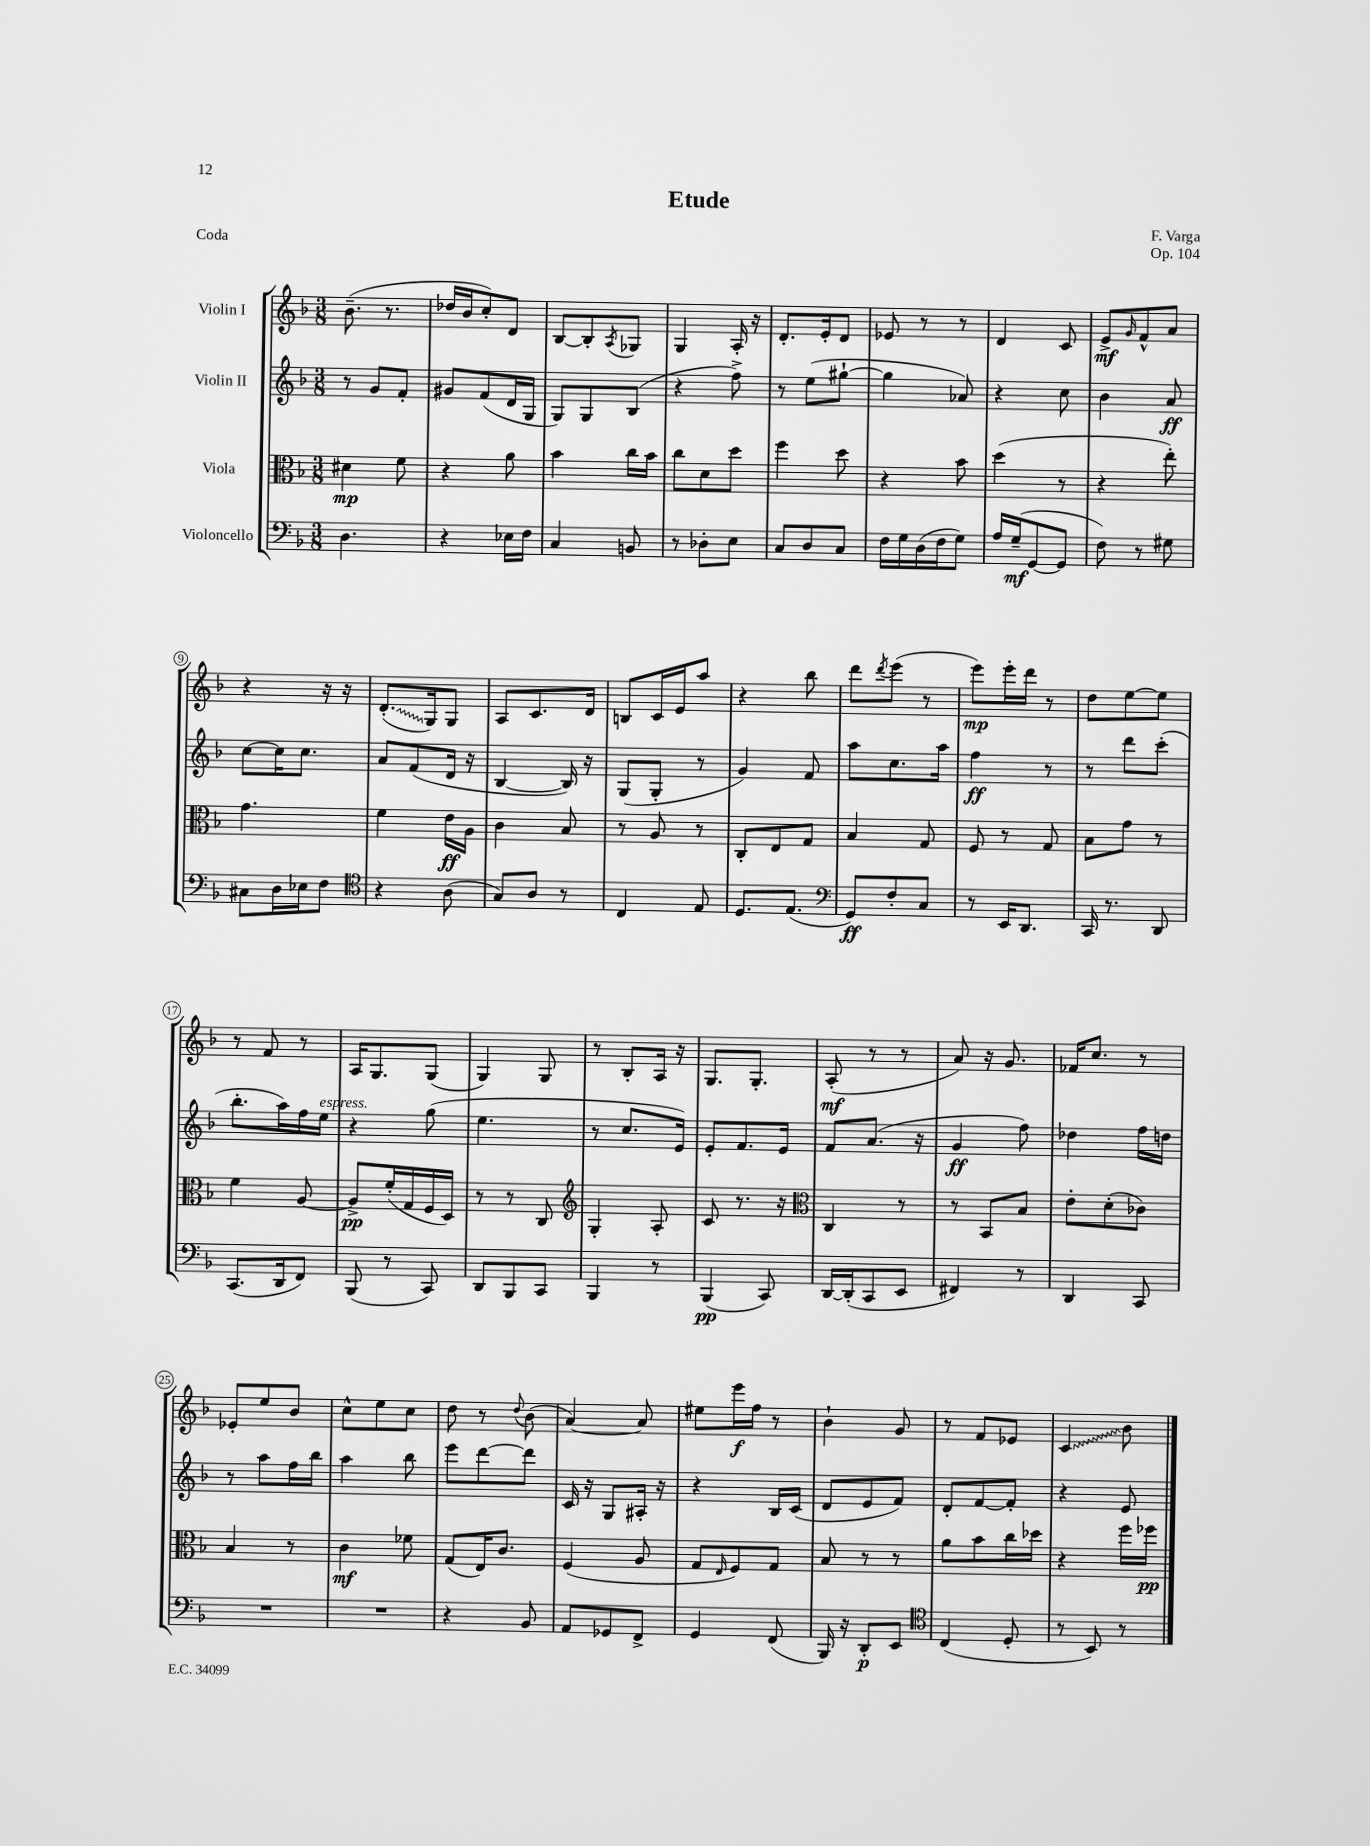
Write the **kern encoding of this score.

**kern	**kern	**kern	**kern
*staff4	*staff3	*staff2	*staff1
*clefF4	*clefC3	*clefG2	*clefG2
*k[b-]	*k[b-]	*k[b-]	*k[b-]
*M3/8	*M3/8	*M3/8	*M3/8
4.D\	4d#\	8r	(8.b-~\
.	.	8g/L	.
.	.	.	8.r
.	8f\	8f'/J	.
=	=	=	=
4r	4r	8g#/L	16dd-/LL
.	.	.	16b-/J
.	.	(8f/	8cc'/)
16E-\LL	8a\	16d/L	8d/J
16F\JJ	.	16G/JJ	.
=	=	=	=
4C/	4b-\	8G/L)	[8B-/L
.	.	8G/	8B-'/]
.	.	.	8qA/
8BB/	16cc\LL	(8B-/J	8G-/J
.	16b-\JJ	.	.
=	=	=	=
8r	8cc\L	4r	4G/
8D-'\L	8d\	.	.
8E\J	8dd\J	8ff^\)	16A'/
.	.	.	16r
=	=	=	=
8C/L	4ff\	8r	8.d'/L
8D/	.	(8ee\L	.
.	.	.	16e'/k
8C/J	8dd\	[8gg#`\J	8d/J
=	=	=	=
16F\LL	4r	4gg#\]	8e-/
16G\	.	.	.
(16D\	.	.	8r
16F\J	.	.	.
8G\J)	8b-\	8a-/)	8r
=	=	=	=
16A/LL	(4dd\	4r	4d/
(16G~/J	.	.	.
[8GG/	.	.	.
8GG/]J	8r	8cc\	8c/
=	=	=	=
8F\)	4r	4b-\	8e^/L
.	.	.	16qqg/
8r	.	.	8f^^/
8G#\	8ee'\)	8a/	8a/J
=	=	=	=
8C#\L	4.g\	[8cc\L	4r
16D\L	.	16cc\]K	.
16E-\J	.	8.cc\J	.
8F\J	.	.	16r
.	.	.	16r
=	=	=	=
*clefC4	*	*	*
4r	4f\	8a/L	(8.d'/L
.	.	(8f/	.
.	.	.	16G/k)
(8A\	16e\LL	16d/Jk	8G/J
.	16A\JJ	16r	.
=	=	=	=
8G/L)	4c\	[4B-/	8A/L
8A/J	.	.	8.c/
8r	8B-/	16B-/])	.
.	.	16r	16d/Jk
=	=	=	=
4C/	8r	(8G/L	8B/L
.	8A/	8G'/J	16c/L
.	.	.	16e/J
8E/	8r	8r	8aa/J
=	=	=	=
8.D/L	8C'/L	4g/)	4r
.	8E/	.	.
(8.E/J	.	.	.
.	8G/J	8f/	8bb-\
=	=	=	=
*clefF4	*	*	*
8GG/L)	4B-/	8aa\L	8ddd\L
.	.	.	8qddd/
8F'/	.	8.cc\	(8eee\J
8C/J	8G/	.	8r
.	.	16aa\Jk	.
=	=	=	=
8r	8F/	4ff\	8eee\L)
16EE/LK	8r	.	16eee'\L
8.DD/J	.	.	16ddd\JJ
.	8G/	8r	8r
=	=	=	=
16CC/	8B-\L	8r	8dd\L
8.r	.	.	.
.	8g\J	8ddd\L	[8ee\
8DD/	8r	(8ccc'\J	8ee\]J
=	=	=	=
(8.CC/L	4f\	8.bb-'\L	8r
.	.	.	8f/
16DD/k	.	16aa\L)	.
8FF/J)	[8A/	16ff\	8r
.	.	16ee\JJ	.
=	=	=	=
(8BBB-/	8A^/]L	4r	16A/LK
.	.	.	8.G/
8r	(16f'/L	.	.
.	16G/	.	.
8CC/)	16F/	(8gg\	(8G/J
.	16D/JJ)	.	.
=	=	=	=
8DD/L	8r	4.ee\	4G/)
8BBB-/	8r	.	.
8CC/J	8C/	.	8G/
=	=	=	=
*	*clefG2	*	*
4BBB-/	4G'/	8r	8r
.	.	8.cc/L	8B-'/L
8r	8A'/	.	16A/Jk
.	.	16e/Jk)	16r
=	=	=	=
(4BBB-/	8c/	8e'/L	8.G/L
.	8.r	8.f/	.
.	.	.	8.G'/J
8CC/)	.	.	.
.	16r	16e/Jk	.
=	=	=	=
*	*clefC3	*	*
[16DD/LL	4C/	8f/L	(8A'/
(16DD'/]J	.	.	.
8CC/	.	(8.a/J	8r
8EE/J	8r	.	8r
.	.	16r	.
=	=	=	=
4FF#/)	8r	4g/	8a/)
.	8BB-/L	.	16r
.	.	.	8.g/
8r	8B-/J	8ff\)	.
=	=	=	=
4DD/	8e'\L	4dd-\	16f-/LK
.	.	.	8.cc/J
.	(8d'\	.	.
8CC/	8c-\J)	16ff\LL	8r
.	.	16dd\JJ	.
=	=	=	=
4.r	4B-/	8r	8e-'/L
.	.	8aa\L	8ee/
.	8r	16ff\L	8b-/J
.	.	16bb-\JJ	.
=	=	=	=
4.r	4c\	4aa\	8cc^^\L
.	.	.	8ee\
.	8f-\	8bb-\	8cc\J
=	=	=	=
4r	(8G/L	8eee\L	8dd\
.	16E/K)	[8ddd\	8r
.	8.c/J	.	.
.	.	.	8qqdd/
8BB-/	.	8ddd\]J	(8b-\
=	=	=	=
8AA/L	(4F/	16c/	[4a/)
.	.	16r	.
8GG-/	.	8G/L	.
8FF^/J	8A/	16A#'/Jk	8a/]
.	.	16r	.
=	=	=	=
4GG/	8G/L	4r	8ee#\L
.	16qqE/	.	.
.	8F/)	.	16eee\L
.	.	.	16ff\JJ
(8FF/	8G/J	16B-/LL	8r
.	.	(16c/JJ	.
=	=	=	=
16BBB-/)	8B-/	8d/L	4b-`\
16r	.	.	.
8DD'/L	8r	8e/	.
8EE/J	8r	8f/J)	8g/
=	=	=	=
*clefC4	*	*	*
(4C/	8a\L	8d'/L	8r
.	8b-\	[8f/	8f/L
8D'/	16cc\L	8f'/]J	8e-/J
.	16dd-\JJ	.	.
=	=	=	=
8r	4r	4r	4c/
8BB-/)	.	.	.
8r	16ff\LL	8e/	8b-\
.	16ff-\JJ	.	.
==	==	==	==
*-	*-	*-	*-
